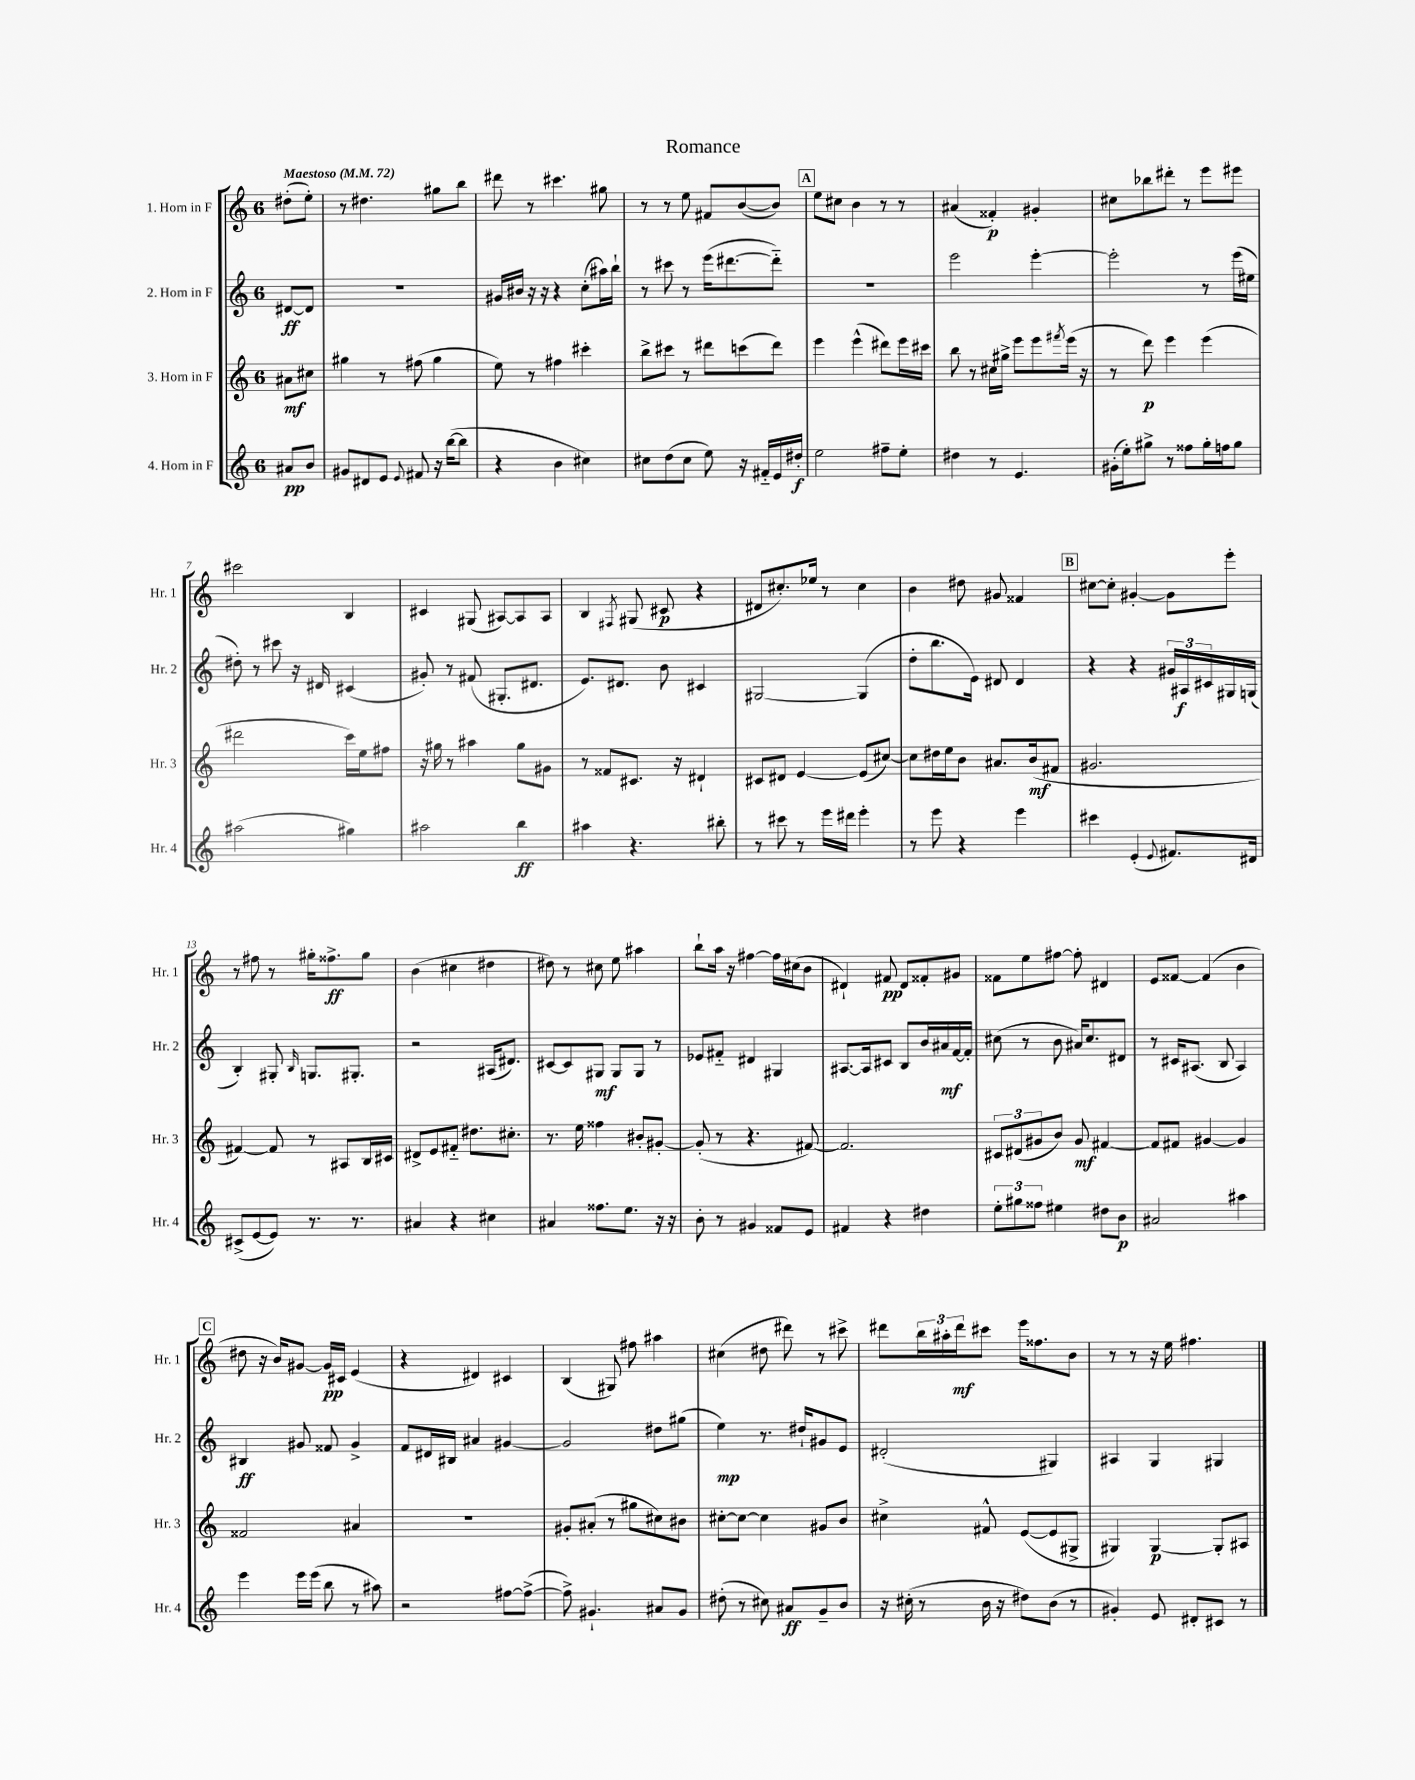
\header { title = "Romance" }
<<
\new StaffGroup <<
\new Staff = "s0" \with { instrumentName = "1. Horn in F" shortInstrumentName = "Hr. 1" } {
    \clef treble \key c \major \once \override Staff.TimeSignature.style = #'single-digit \time 6/8 \partial 4 \tempo "Maestoso" 4 = 72
    dis''8-.( e''8-.) |
    r8 dis''4. gis''8 b''8 |
    dis'''8 r8 cis'''4. gis''8 |
    r8 r8 e''8 fis'8 b'8~( b'8) |
    \mark \markup { \box "A" } e''8 cis''8 b'4 r8 r8 |
    ais'4( fisis'4-.\p) gis'4-. |
    cis''8 bes''8 dis'''8-. r8 e'''8 eis'''8 |
    cis'''2 b4 |
    cis'4 gis8( ais8~) ais8 ais8 |
    b4 \acciaccatura { fis8 } gis8( cis'8\p r4 |
    dis'8 cis''8.-.) ees''16 r8 cis''4 |
    b'4 dis''8 gis'8 fisis'4 |
    \mark \markup { \box "B" } cis''8~ cis''8-. gis'4~-. gis'8 e'''8-. |
    r8 fis''8 r8 gis''16-. fisis''8.->\ff gis''8 |
    b'4( cis''4 dis''4 |
    dis''8) r8 cis''8 e''8 ais''4 |
    b''8-! a''16 r16 fis''4~ fis''16 cis''16( b'8 |
    dis'4-!) fis'8\pp dis'8 fisis'8-. gis'8 |
    fisis'8 e''8 fis''8~ fis''8-. dis'4 |
    e'8 fisis'8~ fisis'4( b'4 |
    \mark \markup { \box "C" } dis''8 r16 b'16) gis'8~ gis'16\pp cis'16 e'4( |
    r4 dis'4) cis'4 |
    b4( gis8) fis''8 ais''4 |
    cis''4( dis''8 dis'''8) r8 cis'''8-> |
    dis'''8 \tuplet 3/2 { b''16 ais''16-. dis'''16\mf } cis'''8 e'''16 fisis''8. b'8 |
    r8 r8 r16 e''16 fis''4. \bar "|." |
}
\new Staff = "s1" \with { instrumentName = "2. Horn in F" shortInstrumentName = "Hr. 2" } {
    \clef treble \key c \major \once \override Staff.TimeSignature.style = #'single-digit \time 6/8 \partial 4
    dis'8~\ff dis'8 |
    r2. |
    gis'16 bis'16 r16 r16 r4 c''8-.( ais''16) b''16-! |
    r8 cis'''8 r8 e'''16( dis'''8.~ dis'''8-_) |
    \mark \markup { \box "A" } R2. |
    e'''2 e'''4~-. |
    e'''2-. r8 e'''16( eis''16 |
    dis''8-.) r8 cis'''8 r16 dis'16 cis'4( |
    gis'8-.) r8 fis'8( gis8.-. dis'8. |
    e'8.) dis'8. b'8 cis'4 |
    gis2~ gis4( |
    d''8-. b''8. e'16) dis'8 dis'4 |
    \mark \markup { \box "B" } r4 r4 \tuplet 3/2 { gis'16 ais16\f cis'16 } gis16 g16( |
    b4-.) gis8-. \grace { b16 } g8. gis8.-. |
    r2 ais16( dis'8.) |
    cis'8~ cis'8 gis8\mf gis8 gis8 r8 |
    ees'8 fis'8-_ dis'4 gis4 |
    ais8.~ ais16 cis'8 b8 b'16 ais'16\mf f'16~ f'16-. |
    cis''8( r8 b'8 ais'16) cis''8. dis'8 |
    r8 cis'16 ais8.( b8 ais4) |
    \mark \markup { \box "C" } bis4\ff gis'8 fisis'8 gis'4-> |
    f'8 dis'16 bis16 ais'4 gis'4~ |
    gis'2 dis''8 gis''8( |
    e''4\mp) r8. dis''16-! gis'8 e'8 |
    dis'2-.( gis4) |
    ais4 g4 gis4 \bar "|." |
}
\new Staff = "s2" \with { instrumentName = "3. Horn in F" shortInstrumentName = "Hr. 3" } {
    \clef treble \key c \major \once \override Staff.TimeSignature.style = #'single-digit \time 6/8 \partial 4
    ais'8\mf cis''8 |
    gis''4 r8 fis''8( gis''4 |
    e''8) r8 fis''4 cis'''4-. |
    b''8-> cis'''8 r8 dis'''8 c'''8( dis'''8) |
    \mark \markup { \box "A" } e'''4 e'''4-^( dis'''8) e'''16 cis'''16 |
    b''8 r8 cis''16 gis''16-> e'''8 e'''8 \acciaccatura { fis'''8 } e'''16( r16 |
    r8 d'''8\p) e'''4 e'''4( |
    dis'''2 c'''16) e''16 fis''8 |
    r16 gis''16 r8 ais''4 gis''8 gis'8 |
    r8 fisis'8 cis'8. r16 dis'4-! |
    cis'8 dis'8 e'4~ e'8( cis''8~) |
    cis''8 dis''16 e''16 b'8 ais'8. b'16\mf( fis'8 |
    \mark \markup { \box "B" } gis'2. |
    fis'4~) fis'8 r8 ais8 b16 cis'16 |
    dis'8-> e'8 fis'8-_ dis''8. cis''8.-. |
    r8. e''16 fisis''4 bis'8-. gis'8~-. |
    gis'8-.( r8 r4. fis'8~) |
    fis'2. |
    \tuplet 3/2 { cis'8 dis'8( gis'8 } b'8) gis'8\mf fis'4~ |
    fis'8 fis'8 gis'4~ gis'4 |
    \mark \markup { \box "C" } fisis'2 ais'4 |
    R2. |
    gis'8-. ais'8-.( r8 gis''8 cis''8) bis'8 |
    cis''8~-. cis''8~ cis''4 gis'8 b'8 |
    cis''4-> fis'8-^ e'8~( e'8 gis8-> |
    gis4) gis4~\p gis8-. ais8 \bar "|." |
}
\new Staff = "s3" \with { instrumentName = "4. Horn in F" shortInstrumentName = "Hr. 4" } {
    \clef treble \key c \major \once \override Staff.TimeSignature.style = #'single-digit \time 6/8 \partial 4
    ais'8\pp b'8 |
    gis'8 dis'8 e'8 \appoggiatura { e'8 } fis'8 r16 b''16~( b''8 |
    r4 b'4 cis''4) |
    cis''8 d''8( cis''8 e''8) r16 fis'16-_ e'16 dis''16-.\f |
    \mark \markup { \box "A" } e''2 fis''8-- e''8-. |
    dis''4 r8 e'4. |
    gis'16-.( e''16-.) gis''8-> r8 fisis''8 gis''16-. f''16 gis''8 |
    ais''2( gis''4) |
    ais''2 b''4\ff |
    ais''4 r4. bis''8-. |
    r8 cis'''8 r8 e'''16 dis'''16 e'''4-. |
    r8 e'''8 r4 e'''4 |
    \mark \markup { \box "B" } cis'''4 e'4-.( \appoggiatura { e'8 } fis'8.) dis'16 |
    cis'8->( e'8~ e'8) r8. r8. |
    ais'4 r4 cis''4 |
    ais'4 fisis''8. e''8. r16 r16 |
    b'8-. r8 gis'4 fisis'8 e'8 |
    fis'4 r4 dis''4 |
    \tuplet 3/2 { e''8-. gis''8 fisis''8 } eis''4 dis''8 b'8\p |
    ais'2 ais''4 |
    \mark \markup { \box "C" } e'''4 e'''16 e'''16( b''8 r8 ais''8) |
    r2 fis''8~ fis''8~->( |
    fis''8->) gis'4.-! ais'8 gis'8 |
    dis''8-.( r8 cis''8) ais'8\ff g'8-- b'8 |
    r16 cis''16-.( r8 b'16 r16 dis''8) b'8( r8 |
    gis'4-.) e'8 dis'8-. cis'8 r8 \bar "|." |
}
>>
>>
